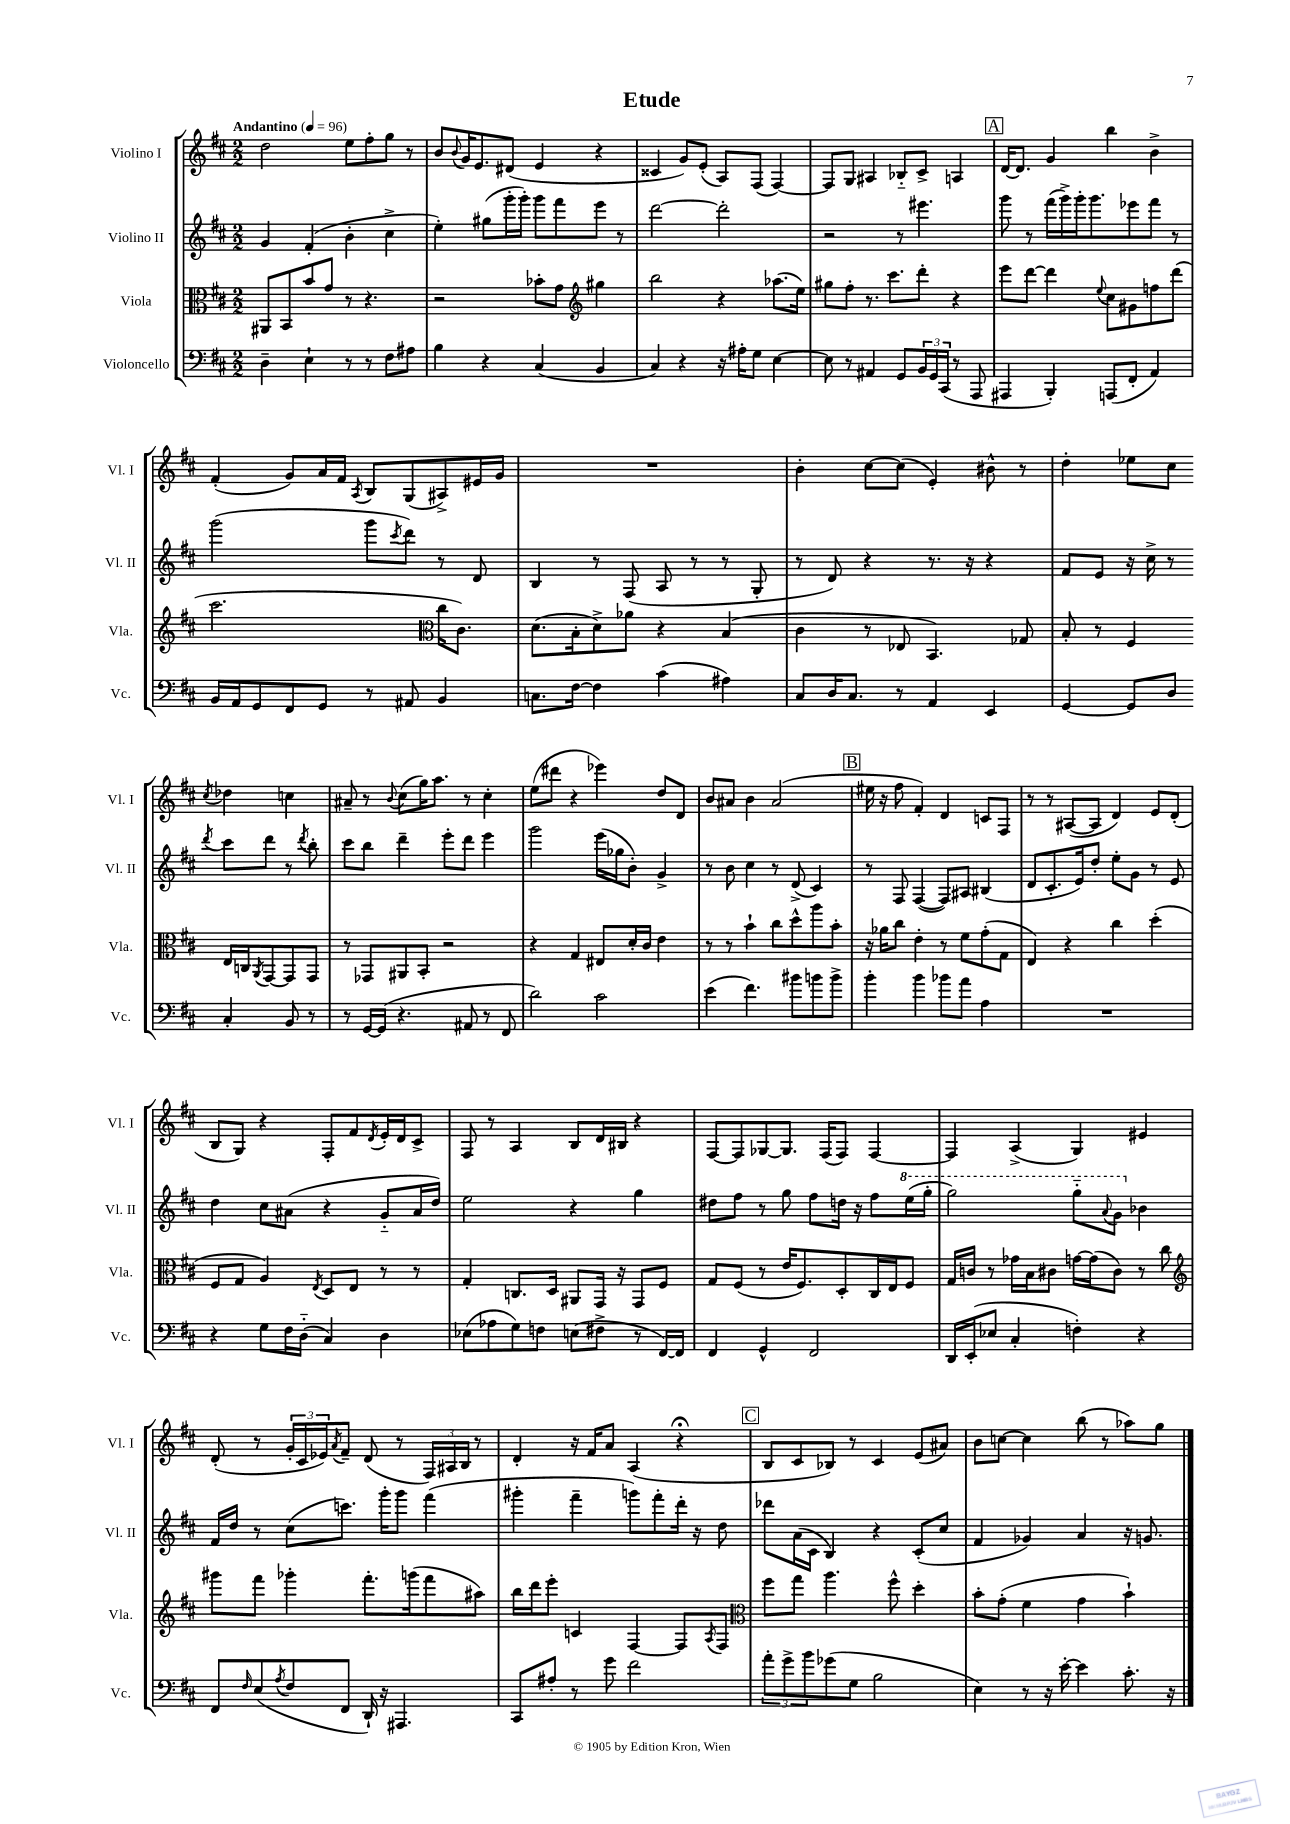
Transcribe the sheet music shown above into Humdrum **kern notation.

**kern	**kern	**kern	**kern
*staff4	*staff3	*staff2	*staff1
*clefF4	*clefC3	*clefG2	*clefG2
*k[f#c#]	*k[f#c#]	*k[f#c#]	*k[f#c#]
*M2/2	*M2/2	*M2/2	*M2/2
*MM96	*MM96	*MM96	*MM96
4D~	8AA#	4g	2dd
.	8BB	.	.
4E`	8b	(4f#'	.
.	8g	.	.
8r	8r	4b'	8ee
8r	4.r	.	8ff#'
8F#	.	4cc#^	8gg
8A#	.	.	8r
=	=	=	=
4B	2r	4ee')	8b
.	.	.	8qqb
.	.	.	16g
.	.	.	8.e
4r	.	(8gg#	.
.	.	16ggg'	(8d#
.	.	16ggg')	.
(4C#	8b-'	8ggg	4e
.	8g	8fff#	.
*	*clefG2	*	*
4BB	4gg#	8eee	4r
.	.	8r	.
=	=	=	=
4C#)	2bb	[2ddd	4c##
4r	.	.	8g)
.	.	.	(8e'
16r	4r	2ddd']	8A)
16A#'	.	.	.
8G	.	.	(8F#
[4E	(8.aa-	.	[4F#)
.	16ee)	.	.
=	=	=	=
8E]	8gg#	2r	8F#]
8r	8ff#'	.	8G
4AA#	8.r	.	4A#
.	8.ccc#	.	.
8GG	.	8r	8B-'~
24BB	8ddd'	4.eee#	8c#^
24GG	.	.	.
(24CC#	.	.	.
8r	4r	.	4A
8AAA	.	.	.
=	=	=	=
4AAA#	8eee	8ggg	[16d
.	.	.	8.d]
.	[8ddd	8r	.
4BBB')	4ddd]	(16fff#	4g
.	.	16ggg^)	.
.	.	16ggg'	.
.	.	8.ggg	.
.	8qqee	.	.
(8AAA	8cc#	.	4bb
8FF#'	8g#	8eee-	.
4AA)	8ff	8fff#	4b^
.	(8ddd	8r	.
=	=	=	=
16BB	2.ccc#	(2ggg	(4f#'
16AA	.	.	.
8GG	.	.	.
8FF#	.	.	8g)
8GG	.	.	16a
.	.	.	16f#
.	.	.	8qA
8r	.	8ggg	8B
.	.	8qccc#	.
8AA#	.	8ddd)	(8G
*	*clefC3	*	*
4BB	16cc#	8r	8A#^)
.	8.c#)	.	.
.	.	8d	16e#
.	.	.	16g
=	=	=	=
8.C	(8.d	4B	1r
[16F#	16B'	.	.
4F#]	8d^)	8r	.
.	8a-	(8F#	.
(4c#	4r	8A	.
.	.	8r	.
4A#)	(4B	8r	.
.	.	8G'	.
=	=	=	=
8C#	4c#	8r	4b'
16D	.	8d)	.
8.C#	.	.	.
.	8r	4r	[8cc#
8r	8E-	.	(8cc#]
4AA	4.BB)	8.r	4e')
.	.	16r	.
4EE	.	4r	8b#^^
.	8G-	.	8r
=	=	=	=
[4GG	8B'	8f#	4dd'
.	8r	8e	.
8GG]	4F#	16r	8ee-
.	.	16cc#^	.
8D	.	8r	8cc#
.	.	8qddd	8qcc#
4C#'	16E	8ccc#	4dd-
.	16C	.	.
.	8qAA	.	.
.	[8GG	8ddd	.
8BB	8GG]	8r	4cc
.	.	8qddd	.
8r	8GG	8bb'	.
=	=	=	=
8r	8r	8ccc#	8a#~
[16GG	8GG-	8bb	8r
(16GG]	.	.	.
.	.	.	8qqb
4.r	8AA#	4ddd~	(8cc#
.	8BB'	.	16gg)
.	.	.	8.aa
.	2r	8eee'	.
8AA#	.	8ddd	8r
8r	.	4eee	4cc#'
8FF#	.	.	.
=	=	=	=
2d)	4r	2ggg	(8ee
.	.	.	8ddd#
.	4G	.	4r
2c#	8E#	(16eee	4eee-)
.	.	16gg-	.
.	16d'	8b')	.
.	16c#	.	.
.	4e	4g^	8dd
.	.	.	8d
=	=	=	=
(4e	8r	8r	8b
.	8r	8b	8a#
4.f#)	4b`	4cc#	4b
.	8cc#	8r	(2a#
8b#	8dd^^	(8d^	.
8b	8aa	4c#)	.
8b^	8b'	.	.
=	=	=	=
4b'	16r	8r	16ee#
.	16a-	.	16r
.	8cc#	8F#	8ff#
4b	4e'	([4F#	4f#')
8b-	8r	8F#])	4d
8a	8f#	8A#	.
4A	(8g'	(4B#	8c
.	8G	.	8F#
=	=	=	=
1r	4E)	8d	8r
.	.	8.c#'	8r
.	4r	.	([8A#
.	.	16e)	.
.	.	8dd'	8A#]
.	4cc#	8ee'	4d)
.	.	8g	.
.	(4dd'	8r	8e
.	.	8e	(8d'
=	=	=	=
4r	8F#	4dd	8B
.	8G	.	8G)
8G	4A)	8cc#	4r
16F#	.	(8a#	.
(16D'~	.	.	.
.	8qE	.	.
4C#)	8D	4r	8F#'
.	8E	.	8f#
.	.	.	8qd
4D	8r	8g'~	16e'
.	.	.	16d
.	8r	16a#	8c#^
.	.	16dd)	.
=	=	=	=
(8E-	4G'	2ee	8F#
8A-	.	.	8r
8G)	8.C	.	4A
8F	.	.	.
.	16D	.	.
(8E	8AA#	4r	8B
8F#^	16GG	.	16d
.	16r	.	16B#
8r	8GG	4gg	4r
[16FF#)	8F#	.	.
16FF#]	.	.	.
=	=	=	=
4FF#	8G	8dd#	[8F#
.	(8F#	8ff#	8F#]
4GG^^	8r	8r	[8G-
.	16e	8gg	8.G-]
.	8.F#)	.	.
2FF#	.	8ff#	.
.	.	.	(16F#
.	8D'	16dd	8F#)
.	.	16r	.
.	16C#	8ff#	[4F#
.	16E	.	.
.	8F#	(16eee	.
.	.	16ggg'	.
=	=	=	=
16DD	16G	2ggg)	4F#]
(16EE'	16c	.	.
8E-	8r	.	.
4C#'	16g-	.	(4A^
.	16B	.	.
.	8c#	.	.
4F')	[16g	8ggg'~	4G)
.	(16g]	.	.
.	.	8qqaa	.
.	8c#)	8gg	.
4r	8r	4b-	4e#
.	8cc#	.	.
=	=	=	=
*	*clefG2	*	*
8FF#	8ggg#	16f#	(8d'
.	.	16dd	.
16qqF#	.	.	.
(8E	8fff#	8r	8r
8qA	.	.	.
8F#	4ggg-'	(8cc#	24g'
.	.	.	24c#
.	.	.	24e-)
.	.	.	8qa
8FF#	.	8.ccc)	8f#~
16DD`)	8.fff#'	.	(8d
16r	.	16ggg'	.
4.AAA#	.	8ggg	8r
.	(16ggg	.	.
.	8fff#	(4fff#	24F#)
.	.	.	24A#
.	.	.	24B
.	8aa#)	.	8r
=	=	=	=
8CC#	16bb	4ggg#'	4d'
.	16ddd	.	.
8A#'	8eee'	.	.
8r	4c	4fff#~	16r
.	.	.	16f#
8g	.	.	8a
2f#	[4F#	8ggg)	(4A
.	.	8fff#'	.
.	8F#]	16ddd'	4r;
.	.	16r	.
.	8qA	.	.
.	8F#	8dd	.
=	=	=	=
*	*clefC3	*	*
12a'	8ff#	8ddd-	8B
12g^	.	.	.
.	8gg	(16a	8c#
12b	.	.	.
.	.	16c#	.
(8g-	4.aa	4B)	8B-)
8G	.	.	8r
2B	.	4r	4c#
.	8ff#^^	.	.
.	4dd'	(8c#'	(8e
.	.	8cc#	8a#)
=	=	=	=
4E)	8b'	4f#	8b
.	(8g'	.	[8cc
8r	4f#	4g-)	4cc]
16r	.	.	.
[16e'	.	.	.
4e]	4g	4a	(8bb
.	.	.	8r
8.c#'	4b`)	16r	8aa-)
.	.	8.g	.
.	.	.	8gg
16r	.	.	.
==	==	==	==
*-	*-	*-	*-
